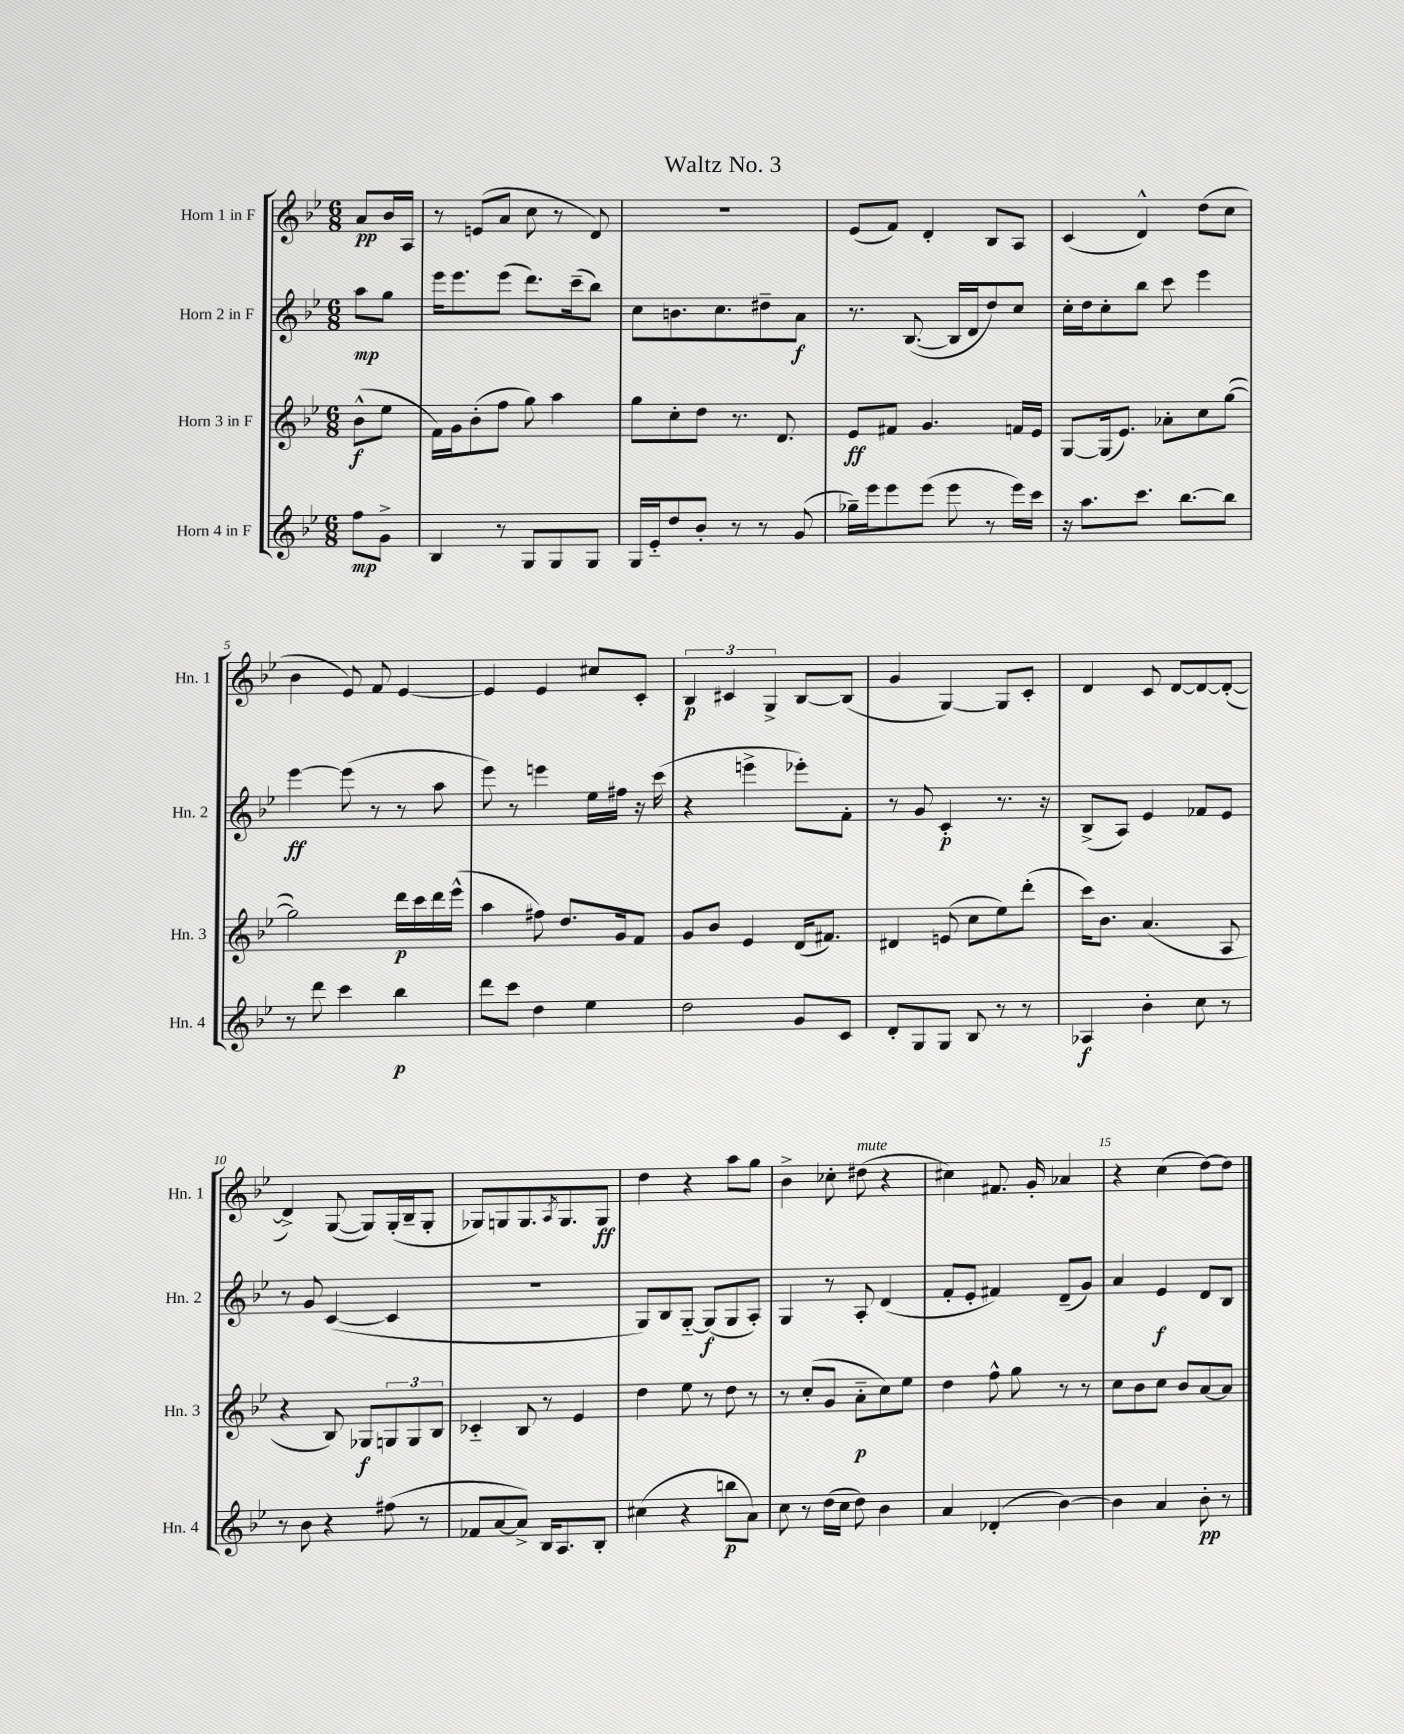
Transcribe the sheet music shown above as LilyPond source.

\header { title = "Waltz No. 3" }
<<
\new StaffGroup <<
\new Staff = "s0" \with { instrumentName = "Horn 1 in F" shortInstrumentName = "Hn. 1" } {
    \clef treble \key bes \major \numericTimeSignature \time 6/8 \partial 4
    a'8\pp bes'16 a16 |
    r8 e'8( a'8 c''8 r8 d'8) |
    R2. |
    ees'8( f'8) d'4-. bes8 a8 |
    c'4( d'4-^) d''8( c''8 |
    bes'4 ees'8) f'8 ees'4~ |
    ees'4 ees'4 cis''8 c'8-. |
    \tuplet 3/2 { bes4\p cis'4 g4-> } bes8~ bes8( |
    g'4 g4~) g8 c'8-. |
    d'4 c'8 d'8~ d'8~ d'8~-.( |
    d'4->) g8~( g8) g16-.( bes16-- g8-. |
    ges8) g8 g8. \acciaccatura { a8 } g8. g8\ff |
    d''4 r4 a''8 g''8 |
    bes'4-> ces''8-. dis''8^\markup { \italic "mute" }( r4 |
    cis''4) fis'8. g'16-. aes'4 |
    r4 c''4( d''8~) d''8 \bar "|." |
}
\new Staff = "s1" \with { instrumentName = "Horn 2 in F" shortInstrumentName = "Hn. 2" } {
    \clef treble \key bes \major \numericTimeSignature \time 6/8 \partial 4
    a''8\mp g''8 |
    ees'''16 ees'''8. ees'''8( d'''8.) c'''16--( bes''8) |
    c''8 b'8. c''8. dis''8-- a'8\f |
    r8. bes8.~( bes16 d'16 d''8) c''8 |
    c''16-. d''16 c''8-. bes''8 c'''8 ees'''4 |
    ees'''4~\ff ees'''8( r8 r8 a''8 |
    ees'''8) r8 e'''4 ees''16 fis''16 r16 c'''16( |
    r4 e'''4-> ees'''8-.) f'8-. |
    r8 g'8 c'4-.\p r8. r16 |
    bes8->( a8) ees'4 fes'8 ees'8 |
    r8 g'8 c'4~( c'4 |
    R2. |
    g8) bes8 g8~-_ g8\f( g8 a8-.) |
    g4 r8 a8-. d'4( |
    f'8-. ees'8-. fis'4) d'8--( g'8) |
    a'4 ees'4\f d'8 bes8 \bar "|." |
}
\new Staff = "s2" \with { instrumentName = "Horn 3 in F" shortInstrumentName = "Hn. 3" } {
    \clef treble \key bes \major \numericTimeSignature \time 6/8 \partial 4
    bes'8-^\f( ees''8 |
    f'16) g'16 bes'8-.( f''8 g''8) a''4 |
    g''8 c''8-. d''8 r8. d'8. |
    ees'8\ff fis'8 g'4. f'16 ees'16 |
    g8~ g16( ees'8.) aes'8-. c''8 g''8~( |
    g''2) d'''16\p c'''16 d'''16 ees'''16-^( |
    a''4 fis''8) d''8. g'16 f'8 |
    g'8 bes'8 ees'4 d'16( fis'8.) |
    dis'4 e'8( c''8 ees''8) d'''8-.( |
    c'''16) bes'8. a'4.( a8 |
    r4 bes8) ges8\f \tuplet 3/2 { g8 g8 bes8 } |
    ces'4-_ bes8 r8 ees'4 |
    d''4 ees''8 r8 d''8 r8 |
    r8 c''8-.( g'8 a'8-_\p c''8) ees''8 |
    d''4 f''8-^ g''8 r8 r8 |
    c''8 bes'8 c''8 bes'8 a'8~ a'8 \bar "|." |
}
\new Staff = "s3" \with { instrumentName = "Horn 4 in F" shortInstrumentName = "Hn. 4" } {
    \clef treble \key bes \major \numericTimeSignature \time 6/8 \partial 4
    f''8\mp g'8-> |
    bes4 r8 g8 g8 g8 |
    g16 ees'16-_ d''8 bes'8-. r8 r8 g'8( |
    ges''16--) ees'''16 ees'''8 ees'''8( ees'''8 r8 ees'''16) c'''16 |
    r16 a''8. c'''8. bes''8.~ bes''8 |
    r8 d'''8 c'''4 bes''4\p |
    d'''8 c'''8 d''4 ees''4 |
    d''2 g'8 c'8 |
    d'8-. g8 g8 bes8 r8 r8 |
    aes4\f bes'4-. c''8 r8 |
    r8 bes'8 r4 fis''8( r8 |
    fes'8 a'8~ a'8->) bes16 a8. bes8-. |
    cis''4( r4 b''8\p a'8) |
    c''8 r8 d''16( c''16 d''8) bes'4 |
    a'4 des'4-.( bes'4~) |
    bes'4 a'4 bes'8-.\pp r8 \bar "|." |
}
>>
>>
\layout { \context { \Score \override BarNumber.break-visibility = ##(#f #t #t) barNumberVisibility = #(every-nth-bar-number-visible 5) } }
